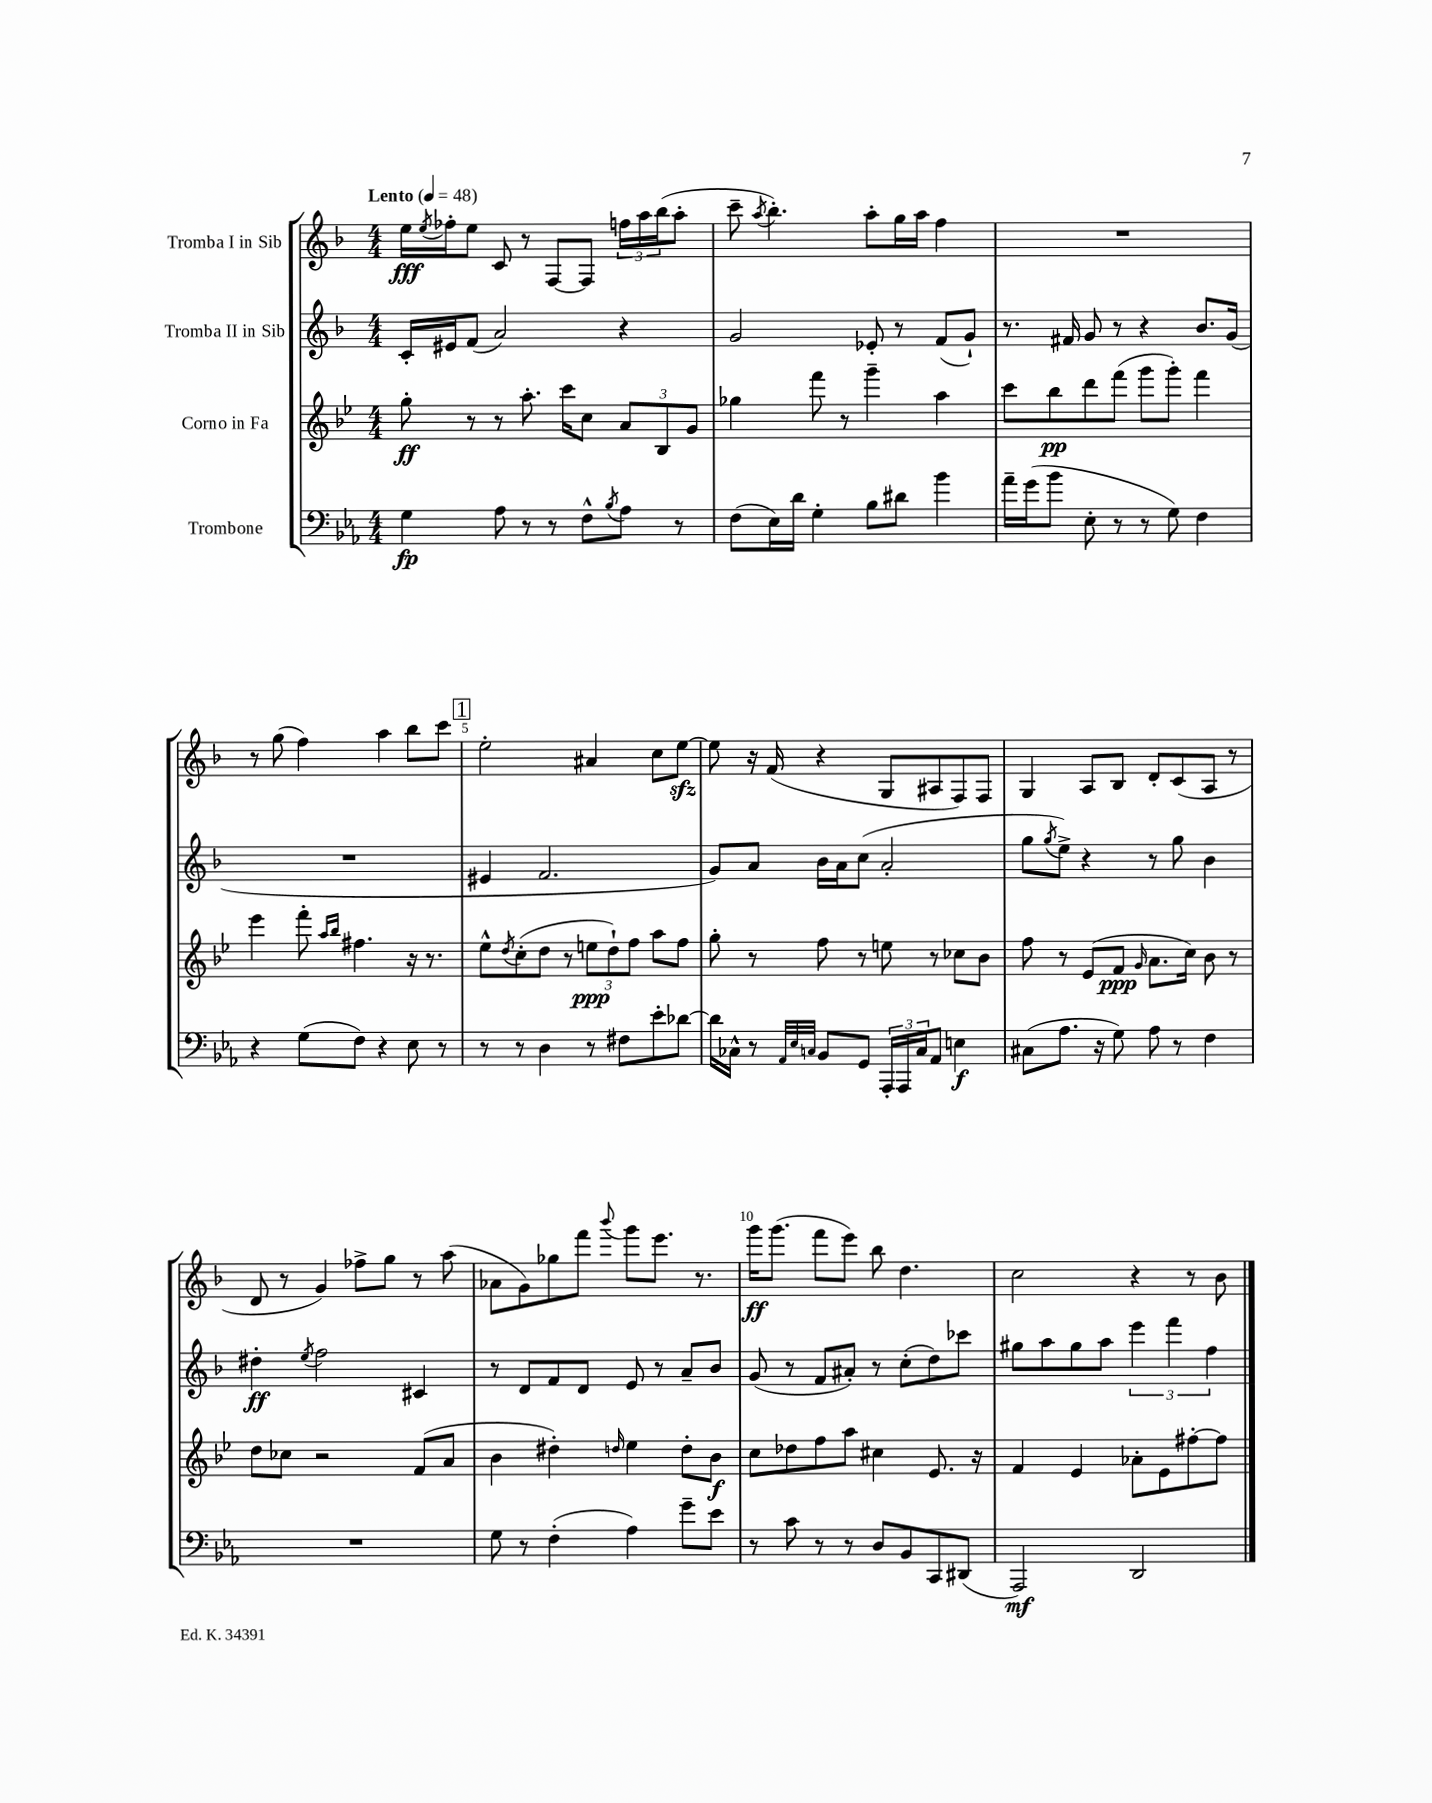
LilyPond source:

<<
\new StaffGroup <<
\new Staff = "s0" \with { instrumentName = "Tromba I in Sib" } {
    \clef treble \key f \major \numericTimeSignature \time 4/4 \tempo "Lento" 4 = 48
    e''16\fff \acciaccatura { e''8 } fes''16-. e''8 c'8 r8 f8~ f8 \tuplet 3/2 { f''16 a''16 bes''16( } a''8-. |
    c'''8-- \acciaccatura { a''8 } bes''4.-.) a''8-. g''16 a''16 f''4 |
    R1 |
    r8 g''8( f''4) a''4 bes''8 c'''8 |
    \mark \markup { \box "1" } e''2-. ais'4 c''8 e''8~\sfz |
    e''8 r16 f'16( r4 g8 ais8 f8) f8 |
    g4 a8 bes8 d'8-. c'8( a8 r8 |
    d'8 r8 g'4) fes''8-> g''8 r8 a''8( |
    aes'8 g'8) ges''8 f'''8 \appoggiatura { bes'''8 } g'''8 e'''8. r8. |
    g'''16\ff g'''8.( f'''8 e'''8) bes''8 d''4. |
    c''2 r4 r8 bes'8 \bar "|." |
}
\new Staff = "s1" \with { instrumentName = "Tromba II in Sib" } {
    \clef treble \key f \major \numericTimeSignature \time 4/4
    c'16-. eis'16 f'8( a'2) r4 |
    g'2 ees'8-. r8 f'8( g'8-!) |
    r8. fis'16 g'8 r8 r4 bes'8. g'16( |
    R1 |
    \mark \markup { \box "1" } eis'4 f'2. |
    g'8) a'8 bes'16 a'16 c''8( a'2-. |
    g''8 \acciaccatura { g''8 } e''8->) r4 r8 g''8 bes'4 |
    dis''4-.\ff \acciaccatura { e''8 } f''2 cis'4 |
    r8 d'8 f'8 d'8 e'8 r8 a'8-- bes'8 |
    g'8( r8 f'8 ais'8-.) r8 c''8-.( d''8) ces'''8 |
    gis''8 a''8 gis''8 a''8 \tuplet 3/2 { e'''4 f'''4 f''4 } \bar "|." |
}
\new Staff = "s2" \with { instrumentName = "Corno in Fa" } {
    \clef treble \key bes \major \numericTimeSignature \time 4/4
    g''8-.\ff r8 r8 a''8.-. c'''16 c''8 \tuplet 3/2 { a'8 bes8 g'8 } |
    ges''4 f'''8 r8 g'''4-- a''4 |
    c'''8 bes''8\pp d'''8 f'''8( g'''8 g'''8-.) f'''4 |
    ees'''4 f'''8-. \grace { a''16 bes''16 } fis''4. r16 r8. |
    \mark \markup { \box "1" } ees''8-^ \acciaccatura { d''8 } c''8-.( d''8 r8 \tuplet 3/2 { e''8\ppp d''8-!) f''8 } a''8 f''8 |
    g''8-. r8 f''8 r8 e''8 r8 ces''8 bes'8 |
    f''8 r8 ees'8( f'8\ppp \grace { g'16 } a'8. c''16) bes'8 r8 |
    d''8 ces''8 r2 f'8( a'8 |
    bes'4 dis''4-.) \grace { d''16 } ees''4 d''8-. bes'8\f |
    c''8 des''8 f''8 a''8 cis''4 ees'8. r16 |
    f'4 ees'4 aes'8-. ees'8 fis''8~-. fis''8 \bar "|." |
}
\new Staff = "s3" \with { instrumentName = "Trombone" } {
    \clef bass \key ees \major \numericTimeSignature \time 4/4
    g4\fp aes8 r8 r8 f8-^ \acciaccatura { bes8 } aes8 r8 |
    f8( ees16) d'16 g4-. bes8 dis'8 bes'4 |
    aes'16-- g'16( bes'8 ees8-. r8 r8 g8) f4 |
    r4 g8( f8) r4 ees8 r8 |
    \mark \markup { \box "1" } r8 r8 d4 r8 fis8 ees'8-. des'8~ |
    des'16 ces16-^ r8 \grace { aes,32 ees32 c32 } bes,8 g,8 \tuplet 3/2 { aes,,16-. aes,,16 c16 } aes,8 e4\f |
    cis8( aes8. r16 g8) aes8 r8 f4 |
    R1 |
    g8 r8 f4-.( aes4) g'8-- ees'8 |
    r8 c'8 r8 r8 d8 bes,8 c,8 dis,8( |
    aes,,2\mf) d,2 \bar "|." |
}
>>
>>
\layout { \context { \Score \override BarNumber.break-visibility = ##(#f #t #t) barNumberVisibility = #(every-nth-bar-number-visible 5) } }
